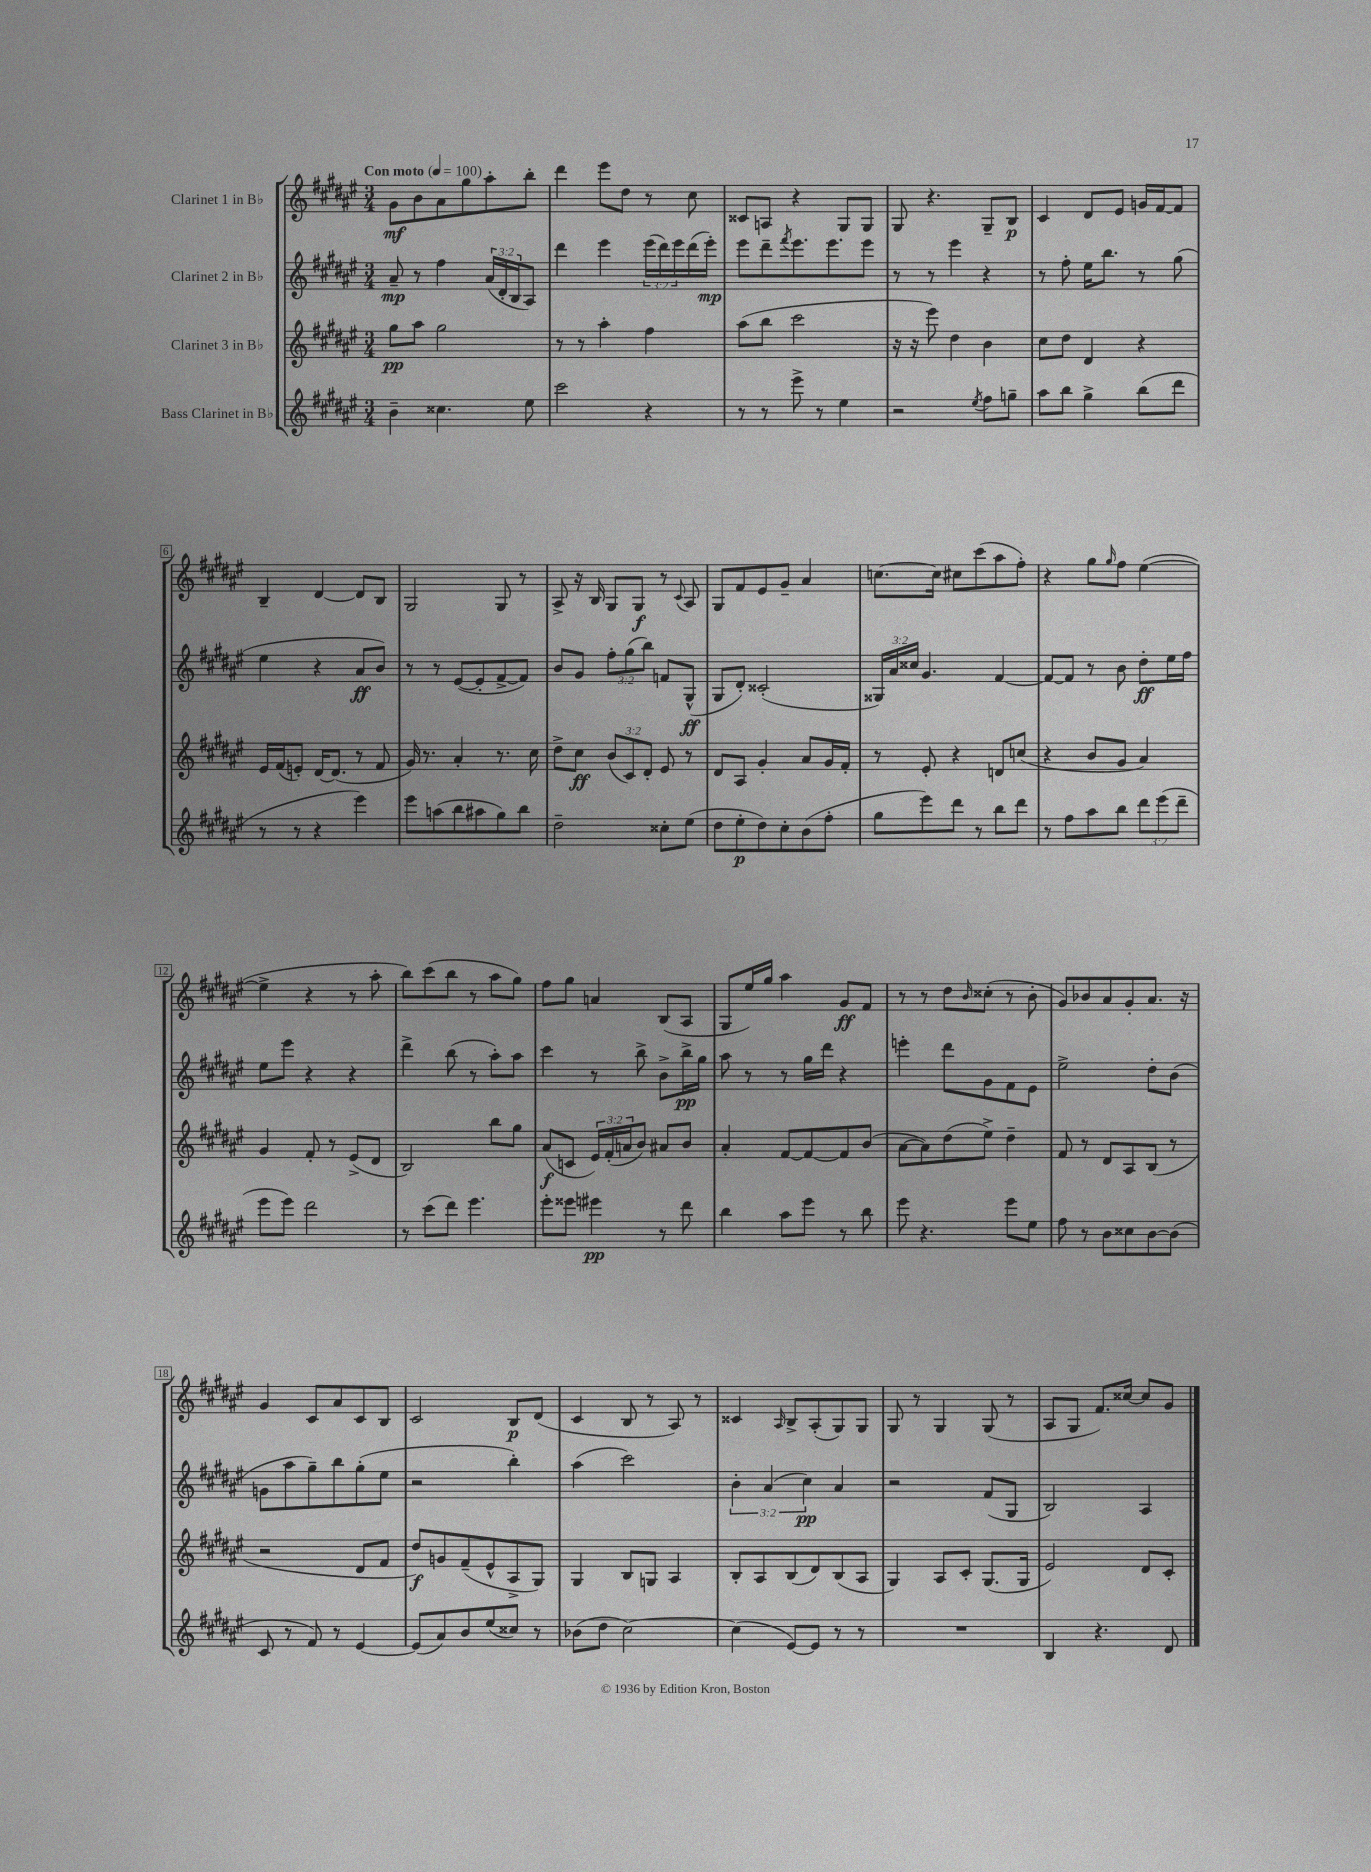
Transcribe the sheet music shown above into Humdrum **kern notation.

**kern	**dynam	**kern	**dynam	**kern	**dynam	**kern	**dynam
*part4	*part4	*part3	*part3	*part2	*part2	*part1	*part1
*staff4	*staff4	*staff3	*staff3	*staff2	*staff2	*staff1	*staff1
*I"Bass Clarinet in B♭	*	*I"Clarinet 3 in B♭	*	*I"Clarinet 2 in B♭	*	*I"Clarinet 1 in B♭	*
*clefG2	*	*clefG2	*	*clefG2	*	*clefG2	*
*k[f#c#g#d#a#e#]	*	*k[f#c#g#d#a#e#]	*	*k[f#c#g#d#a#e#]	*	*k[f#c#g#d#a#e#]	*
*M3/4	*	*M3/4	*	*M3/4	*	*M3/4	*
*MM100	*	*MM100	*	*MM100	*	*MM100	*
=1	=1	=1	=1	=1	=1	=1	=1
!	!	!	!	!	!	!LO:TX:a:B:t=Con moto	!
4b~\	.	8gg#\L	pp	8a#~/	mp	8g#\L	mf
.	.	8aa#\J	.	8r	.	8b\	.
4.cc##X\	.	2gg#\	.	4ff#\	.	8a#\	.
.	.	.	.	.	.	8gg#\	.
.	.	.	.	(24a#/LL	.	8aa#'\	.
.	.	.	.	24d#'/	.	.	.
.	.	.	.	24B/J	.	.	.
8ee#\	.	.	.	8A#/J)	.	8bb'\J	.
=2	=2	=2	=2	=2	=2	=2	=2
2ccc#\	.	8r	.	4ddd#\	.	4ddd#\	.
.	.	8r	.	.	.	.	.
.	.	4aa#'\	.	4eee#\	.	8eee#\L	.
.	.	.	.	.	.	8dd#\J	.
4r	.	4ff#\	.	(24eee#\LL	.	8r	.
.	.	.	.	24ddd#\)	.	.	.
.	.	.	.	24eee#\	.	.	.
.	.	.	.	(16ddd#\	.	8cc#\	.
.	.	.	.	16eee#'\JJ)	mp	.	.
=3	=3	=3	=3	=3	=3	=3	=3
8r	.	(8aa#\L	.	8eee#\L	.	8c##X/L	.
8r	.	8bb\J	.	8ddd#~\	.	8An/J	.
.	.	.	.	8qfff#/	.	.	.
8eee#^\	.	2ccc#\	.	8.eee#\	.	4r	.
8r	.	.	.	.	.	.	.
.	.	.	.	8.eee#\	.	.	.
4ee#\	.	.	.	.	.	8G#/L	.
.	.	.	.	8eee#\J	.	8G#/J	.
=4	=4	=4	=4	=4	=4	=4	=4
2r	.	16r	.	8r	.	8G#/	.
.	.	16r	.	.	.	.	.
.	.	8eee#\)	.	8r	.	4.r	.
.	.	4dd#\	.	4eee#\	.	.	.
8qee#/	.	.	.	.	.	.	.
8ff#\L	.	4b\	.	4r	.	8G#~/L	.
8ggn~\J	.	.	.	.	.	8B/J	p
=5	=5	=5	=5	=5	=5	=5	=5
8aa#\L	.	8cc#\L	.	8r	.	4c#/	.
8bb\J	.	8dd#\J	.	8ff#'\	.	.	.
4gg#^\	.	4d#/	.	16ee#\KL	.	8d#/L	.
.	.	.	.	8.bb\J	.	.	.
.	.	.	.	.	.	8e#/J	.
(8bb\L	.	4r	.	8r	.	16gn/LL	.
.	.	.	.	.	.	[16f#/J	.
8ddd#\J	.	.	.	(8gg#\	.	8f#/J]	.
!!LO:LB:g=z
=6	=6	=6	=6	=6	=6	=6	=6
8r	.	16e#/LL	.	4ee#\	.	4B~/	.
.	.	(16f#/J	.	.	.	.	.
8r	.	8en'/J)	.	.	.	.	.
4r	.	[16d#/KL	.	4r	.	[4d#/	.
.	.	(8.d#/J]	.	.	.	.	.
4eee#\)	.	8r	.	8a#/L	ff	8d#/L]	.
.	.	8f#/	.	8b/J)	.	8B/J	.
=7	=7	=7	=7	=7	=7	=7	=7
8eee#\L	.	16g#/)	.	8r	.	2G#/	.
.	.	8.r	.	.	.	.	.
(8aan\	.	.	.	8r	.	.	.
8bb\	.	4a#'/	.	([8e#/L	.	.	.
8aa#X\	.	.	.	8e#'/]	.	.	.
8gg#\)	.	8.r	.	[8f#^/	.	8G#/	.
8bb\J	.	.	.	8f#/J])	.	8r	.
.	.	16cc#\	.	.	.	.	.
=8	=8	=8	=8	=8	=8	=8	=8
2dd#~\	.	8dd#^\L	.	8b/L	.	8A#^/	.
.	.	8cc#\J	ff	8g#/J	.	16r	.
.	.	.	.	.	.	16B/	.
.	.	(12b/L	.	12ff#'\L	.	8G#/L	.
.	.	12c#/)	.	(12gg#\	.	.	.
.	.	.	.	.	.	8G#/J	f
.	.	12d#'/J	.	12bb\J)	.	.	.
8cc##X'\L	.	8e#/	.	8fn/L	.	8r	.
.	.	.	.	.	.	8qqc#/	.
(8ee#\J	.	8r	.	(8G#^^/J	ff	8A#/	.
=9	=9	=9	=9	=9	=9	=9	=9
8dd#\L	.	8d#/L	.	8G#/L	.	8G#/L	.
8ee#'\	p	8A#/J	.	8d#'/J)	.	8f#/	.
8dd#\)	.	4g#'/	.	(2c##X'/	.	8e#/	.
8cc#'\	.	.	.	.	.	8g#~/J	.
(8b\	.	8a#/L	.	.	.	4a#/	.
8ff#'\J	.	16g#/L	.	.	.	.	.
.	.	16f#'/JJ	.	.	.	.	.
=10	=10	=10	=10	=10	=10	=10	=10
8gg#\L	.	8r	.	24G##X/LL)	.	[8.ccn\L	.
.	.	.	.	24a#/	.	.	.
.	.	.	.	24cc##X/JJ	.	.	.
8eee#\)	.	8e#'/	.	4.g#/	.	.	.
.	.	.	.	.	.	16cc\Jk]	.
8ddd#\J	.	4r	.	.	.	8cc#X\L	.
8r	.	.	.	.	.	(8ccc#\	.
8bb\L	.	8dn/L	.	[4f#/	.	8aa#\	.
8ddd#\J	.	(8ccn/J	.	.	.	8ff#'\J)	.
=11	=11	=11	=11	=11	=11	=11	=11
8r	.	4r	.	8f#/L_	.	4r	.
8ff#\L	.	.	.	8f#/J]	.	.	.
8aa#\	.	8b/L	.	8r	.	8gg#\L	.
.	.	.	.	.	.	16qqgg#/	.
8bb\J	.	8g#/J	.	8b\	.	8ff#\J	.
12ddd#\L	.	4a#/)	.	8dd#'\L	ff	([4ee#\	.
(12eee#\	.	.	.	.	.	.	.
.	.	.	.	16ee#\L	.	.	.
12ddd#~\J	.	.	.	.	.	.	.
.	.	.	.	16ff#\JJ	.	.	.
!!LO:LB:g=z
=12	=12	=12	=12	=12	=12	=12	=12
8eee#\L	.	4g#/	.	8ee#\L	.	4ee#^\]	.
8eee#\J)	.	.	.	8eee#\J	.	.	.
2ddd#\	.	8f#'/	.	4r	.	4r	.
.	.	8r	.	.	.	.	.
.	.	(8e#^/L	.	4r	.	8r	.
.	.	8d#/J	.	.	.	8aa#'\	.
=13	=13	=13	=13	=13	=13	=13	=13
8r	.	2B/)	.	4ddd#^\	.	8bb\L)	.
(8ccc#\L	.	.	.	.	.	(8ccc#\	.
8ddd#\J)	.	.	.	(8bb\	.	8bb\J	.
4.eee#\	.	.	.	8r	.	8r	.
.	.	8bb\L	.	8aa#'\L)	.	8aa#\L	.
.	.	8gg#\J	.	8aa#\J	.	8gg#\J)	.
=14	=14	=14	=14	=14	=14	=14	=14
8eee#'\L	.	(8a#/L	f	4ccc#\	.	8ff#\L	.
8eee##X\J	.	8cn/J	.	.	.	8gg#\J	.
4eee#X\	pp	24e#/LL)	.	8r	.	4an/	.
.	.	(24f#'/	.	.	.	.	.
.	.	24an/J	.	.	.	.	.
.	.	8b/J)	.	8bb^\	.	.	.
8r	.	8a#X/L	.	8b^\L	.	(8B/L	.
8ddd#\	.	8b/J	.	16bb^\L	pp	8A#/J	.
.	.	.	.	16gg#\JJ	.	.	.
=15	=15	=15	=15	=15	=15	=15	=15
4bb\	.	4a#'/	.	8aa#\	.	8G#/L	.
.	.	.	.	8r	.	16ee#/L)	.
.	.	.	.	.	.	16gg#/JJ	.
8aa#\L	.	[8f#/L	.	8r	.	4aa#\	.
8eee#\J	.	8f#/_	.	16gg#\LL	.	.	.
.	.	.	.	16ddd#\JJ	.	.	.
8r	.	8f#/]	.	4r	.	8g#/L	ff
8bb\	.	(8b/J	.	.	.	8f#/J	.
=16	=16	=16	=16	=16	=16	=16	=16
8eee#\	.	[8a#\L	.	4eeen'\	.	8r	.
4.r	.	8a#\])	.	.	.	8r	.
.	.	(8dd#\	.	8ddd#\L	.	8dd#\L	.
.	.	.	.	.	.	16qqb/	.
.	.	8ee#^\J)	.	8g#\	.	(8cc##X'\J	.
8eee#\L	.	4dd#~\	.	8f#\	.	8r	.
8ee#\J	.	.	.	8e#\J	.	8b'\	.
=17	=17	=17	=17	=17	=17	=17	=17
8ff#\	.	8f#/	.	2ee#^\	.	8g#/L)	.
8r	.	8r	.	.	.	8b-X/	.
8b\L	.	8d#/L	.	.	.	8a#/	.
8cc##X\	.	8A#/	.	.	.	8g#'/	.
[8b\	.	(8B/J	.	8dd#'\L	.	8.a#/J	.
(8b\J]	.	8r	.	(8b\J	.	.	.
.	.	.	.	.	.	16r	.
!!LO:LB:g=z
=18	=18	=18	=18	=18	=18	=18	=18
8c#/	.	2r	.	8gn\L	.	4g#/	.
8r	.	.	.	8aa#\	.	.	.
8f#/)	.	.	.	8gg#~\)	.	8c#/L	.
8r	.	.	.	8bb\	.	8a#/	.
[4e#/	.	8d#/L	.	(8gg#'\	.	8c#/	.
.	.	8f#/J	.	8ee#\J	.	8B/J	.
=19	=19	=19	=19	=19	=19	=19	=19
(8e#/L]	.	8dd#/L)	f	2r	.	2c#/	.
8a#/)	.	8gn/	.	.	.	.	.
8b/	.	(8f#~/	.	.	.	.	.
(8ee#/	.	8e#^^/	.	.	.	.	.
8cc##X/J)	.	8A#^/	.	4bb'\)	.	8B/L	p
8r	.	8G#/J)	.	.	.	(8d#/J	.
=20	=20	=20	=20	=20	=20	=20	=20
(8b-X\L	.	4G#/	.	(4aa#\	.	4c#/	.
8dd#\J	.	.	.	.	.	.	.
[2cc#\)	.	8B/L	.	2ccc#\)	.	8B/	.
.	.	8Gn/J	.	.	.	8r	.
.	.	4A#/	.	.	.	8A#/)	.
.	.	.	.	.	.	8r	.
=21	=21	=21	=21	=21	=21	=21	=21
(4cc#\]	.	8B'/L	.	6b'\	.	4c##X/	.
.	.	8A#/	.	.	.	.	.
.	.	.	.	(6a#/	.	.	.
.	.	.	.	.	.	16qqA#/	.
[8e#/L)	.	(8B/	.	.	.	8B^/L	.
.	.	.	.	6cc#\)	pp	.	.
8e#/J]	.	8d#/)	.	.	.	(8A#'/	.
8r	.	(8B/	.	4a#/	.	8G#/)	.
8r	.	8A#/J	.	.	.	8G#/J	.
=22	=22	=22	=22	=22	=22	=22	=22
2.r	.	4G#/)	.	2r	.	8G#/	.
.	.	.	.	.	.	8r	.
.	.	8A#/L	.	.	.	4G#/	.
.	.	8c#'/J	.	.	.	.	.
.	.	(8.G#/L	.	(8f#/L	.	(8G#/	.
.	.	.	.	8G#/J	.	8r	.
.	.	16G#/Jk	.	.	.	.	.
=23	=23	=23	=23	=23	=23	=23	=23
4B/	.	2e#/)	.	2B/)	.	8A#/L	.
.	.	.	.	.	.	8G#/J	.
4.r	.	.	.	.	.	8.f#/L)	.
.	.	.	.	.	.	[16cc##X/Jk	.
.	.	8d#/L	.	4A#/	.	8cc##/L]	.
8d#/	.	8c#'/J	.	.	.	8g#/J	.
==	==	==	==	==	==	==	==
*-	*-	*-	*-	*-	*-	*-	*-
